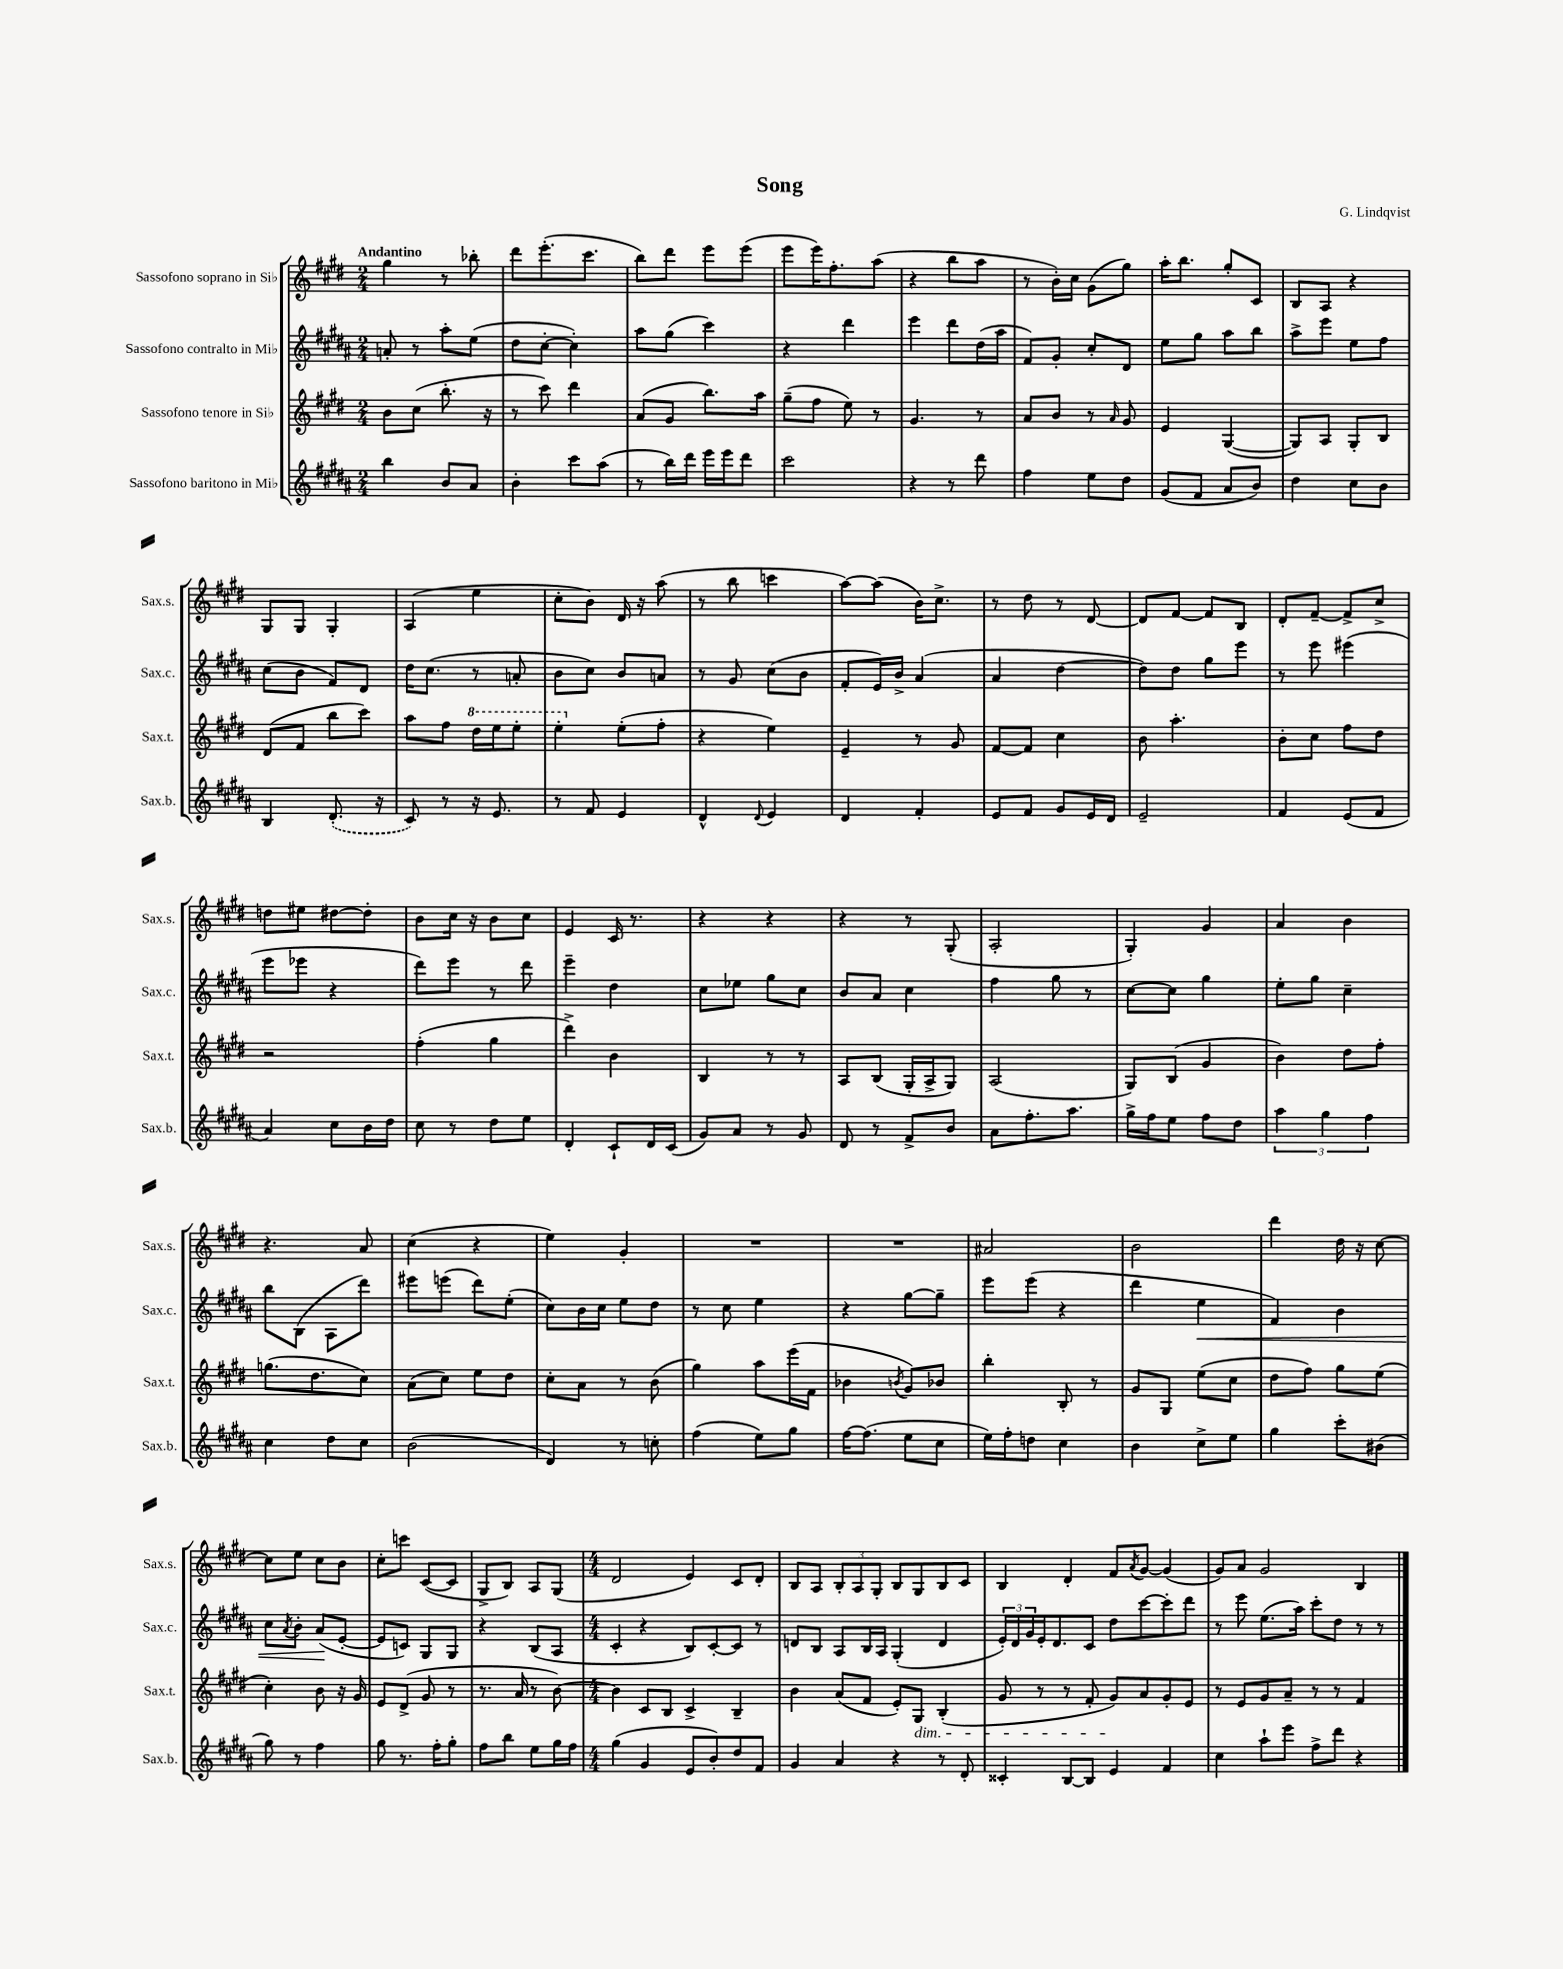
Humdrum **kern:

**kern	**kern	**kern	**dynam	**kern
*part4	*part3	*part2	*part2	*part1
*staff4	*staff3	*staff2	*staff2	*staff1
*I"Sassofono baritono in Mi♭	*I"Sassofono tenore in Si♭	*I"Sassofono contralto in Mi♭	*	*I"Sassofono soprano in Si♭
*I'Sax.b.	*I'Sax.t.	*I'Sax.c.	*	*I'Sax.s.
*clefG2	*clefG2	*clefG2	*	*clefG2
*k[f#c#g#d#a#]	*k[f#c#g#d#]	*k[f#c#g#d#a#]	*	*k[f#c#g#d#]
*M2/4	*M2/4	*M2/4	*	*M2/4
=1	=1	=1	=1	=1
!	!	!	!	!LO:TX:a:B:t=Andantino
4bb\	8b\L	8an'/	.	4gg#\
.	(8cc#\J	8r	.	.
8b/L	8.bb'\	8aa#'\L	.	8r
8a#/J	.	(8ee\J	.	8bb-X'\
.	16r	.	.	.
=2	=2	=2	=2	=2
4b'\	8r	8dd#\L	.	8ddd#\L
.	8ccc#\)	[8cc#'\J	.	(8.eee'\
8ccc#\L	4ddd#\	4cc#'\])	.	.
.	.	.	.	8.ccc#\J
(8aa#\J	.	.	.	.
=3	=3	=3	=3	=3
8r	(8a/L	8aa#\L	.	8bb\L)
16bb\LL)	8g#/J	(8gg#\J	.	8ddd#\J
16ddd#\JJ	.	.	.	.
16eee\LL	8.bb\L)	4ccc#\)	.	8eee\L
16eee\J	.	.	.	.
8ddd#\J	.	.	.	(8eee\J
.	16aa\Jk	.	.	.
=4	=4	=4	=4	=4
2ccc#\	(8gg#~\L	4r	.	8eee\L
.	8ff#\J	.	.	16eee\K)
.	.	.	.	8.ff#'\
.	8ee\)	4ddd#\	.	.
.	8r	.	.	(8aa\J
=5	=5	=5	=5	=5
4r	4.g#/	4eee\	.	4r
8r	.	8ddd#\L	.	8bb\L
8ddd#\	8r	(16dd#\L	.	8aa\J
.	.	16aa#\JJ	.	.
=6	=6	=6	=6	=6
4ff#\	8a/L	8f#/L)	.	8r
.	8b/J	8g#'/J	.	16b'\LL)
.	.	.	.	16cc#\JJ
8ee\L	8r	8cc#'/L	.	(8g#\L
.	16qqa/	.	.	.
8dd#\J	8g#/	8d#/J	.	8gg#\J)
=7	=7	=7	=7	=7
(8g#/L	4e/	8ee\L	.	16aa'\KL
.	.	.	.	8.bb\J
8f#/J	.	8gg#\J	.	.
8a#/L	([4G#/	8aa#\L	.	8gg#'/L
8b/J)	.	8bb\J	.	8c#/J
=8	=8	=8	=8	=8
4dd#\	8G#/L])	8aa#^\L	.	8B/L
.	8A/J	8eee\J	.	8A/J
8cc#\L	8G#'/L	8ee\L	.	4r
8b\J	8B/J	8ff#\J	.	.
!!LO:LB:g=z
=9	=9	=9	=9	=9
4B/	(8d#/L	(8cc#\L	.	8G#/L
.	8f#/J	8b\J	.	8G#/J
(8.d#'/	8bb\L	8f#/L)	.	4G#'/
.	8ccc#\J)	8d#/J	.	.
16r	.	.	.	.
=10	=10	=10	=10	=10
8c#/)	8aa\L	16dd#\KL	.	(4A/
.	.	(8.cc#\J	.	.
8r	8ff#\J	.	.	.
*	*8va	*	*	*
16r	16ddd#\LL	8r	.	4ee\
8.e/	16eee\J	.	.	.
.	8eee'\J	8an'/	.	.
=11	=11	=11	=11	=11
8r	4eee'\	8b\L	.	8cc#'\L
8f#/	.	8cc#\J)	.	8b\J)
*	*X8va	*	*	*
4e/	(8ee'\L	8b/L	.	16d#/
.	.	.	.	16r
.	8ff#'\J	8an/J	.	(8aa\
=12	=12	=12	=12	=12
4d#^^/	4r	8r	.	8r
.	.	8g#/	.	8bb\
8qqd#/	.	.	.	.
4e/	4ee\)	(8cc#\L	.	4cccn\
.	.	8b\J	.	.
=13	=13	=13	=13	=13
4d#/	4e~/	8f#'/L	.	[8aa\L)
.	.	16e/L)	.	(8aa\J]
.	.	16b^/JJ	.	.
4f#'/	8r	(4a#/	.	16b\KL)
.	.	.	.	8.cc#^\J
.	8g#/	.	.	.
=14	=14	=14	=14	=14
8e/L	[8f#/L	4a#/	.	8r
8f#/J	8f#/J]	.	.	8dd#\
8g#/L	4cc#\	[4dd#\	.	8r
16e/L	.	.	.	[8d#/
16d#/JJ	.	.	.	.
=15	=15	=15	=15	=15
2e~/	8b\	8dd#\L])	.	8d#/L]
.	4.aa'\	8dd#\J	.	[8f#/J
.	.	8gg#\L	.	8f#/L]
.	.	8eee\J	.	8B/J
=16	=16	=16	=16	=16
4f#/	8b'\L	8r	.	8d#'/L
.	8cc#\J	8eee\	.	[8f#~/J
(8e/L	8ff#\L	(4eee#X\	.	8f#^/L]
8f#/J	8dd#\J	.	.	8cc#^/J
!!LO:LB:g=z
=17	=17	=17	=17	=17
4a#/)	2r	8eee\L	.	8ddn\L
.	.	8eee-X\J	.	8ee#X\J
8cc#\L	.	4r	.	[8dd#X\L
16b\L	.	.	.	8dd#'\J]
16dd#\JJ	.	.	.	.
=18	=18	=18	=18	=18
8cc#\	(4ff#'\	8ddd#\L)	.	8b\L
8r	.	8eee\J	.	16cc#\Jk
.	.	.	.	16r
8dd#\L	4gg#\	8r	.	8b\L
8ee\J	.	8ddd#\	.	8cc#\J
=19	=19	=19	=19	=19
4d#'/	4ddd#^\)	4eee~\	.	4e/
8c#`/L	4b\	4dd#\	.	16c#/
.	.	.	.	8.r
16d#/L	.	.	.	.
(16c#/JJ	.	.	.	.
=20	=20	=20	=20	=20
8g#/L)	4B/	8cc#\L	.	4r
8a#/J	.	8ee-X\J	.	.
8r	8r	8gg#\L	.	4r
8g#/	8r	8cc#\J	.	.
=21	=21	=21	=21	=21
8d#/	8A/L	8b/L	.	4r
8r	(8B/J	8a#/J	.	.
8f#^/L	16G#'/LL	4cc#\	.	8r
.	16A^/J	.	.	.
8b/J	8G#/J)	.	.	(8G#'/
=22	=22	=22	=22	=22
8a#\L	(2A/	4ff#\	.	2A'/
8.ff#'\	.	.	.	.
.	.	8gg#\	.	.
8.aa#\J	.	.	.	.
.	.	8r	.	.
=23	=23	=23	=23	=23
16gg#^\LL	8G#/L)	[8cc#\L	.	4G#'/)
16ff#\J	.	.	.	.
8ee\J	(8B/J	8cc#\J]	.	.
8ff#\L	4g#/	4gg#\	.	4g#/
8dd#\J	.	.	.	.
=24	=24	=24	=24	=24
6aa#\	4b\)	8ee'\L	.	4a/
.	.	8gg#\J	.	.
6gg#\	.	.	.	.
.	8dd#\L	4cc#~\	.	4b\
6ff#\	.	.	.	.
.	8ff#'\J	.	.	.
!!LO:LB:g=z
=25	=25	=25	=25	=25
4cc#\	(8.ggn\L	8bb\L	.	4.r
.	.	(8B\J	.	.
.	8.dd#\	.	.	.
8dd#\L	.	8A#\L	.	.
8cc#\J	8cc#\J)	8ddd#\J)	.	8a/
=26	=26	=26	=26	=26
(2b\	(8a\L	8eee#X\L	.	(4cc#\
.	8cc#\J)	(8eeen\J	.	.
.	8ee\L	8ddd#\L)	.	4r
.	8dd#\J	(8ee'\J	.	.
=27	=27	=27	=27	=27
4d#/)	8cc#'\L	8cc#\L)	.	4ee\)
.	8a\J	16b\L	.	.
.	.	16cc#\JJ	.	.
8r	8r	8ee\L	.	4g#'/
8ccn'\	(8b\	8dd#\J	.	.
=28	=28	=28	=28	=28
(4ff#\	4gg#\)	8r	.	2r
.	.	8cc#\	.	.
8ee\L)	8aa\L	4ee\	.	.
8gg#\J	(16eee\L	.	.	.
.	16f#\JJ	.	.	.
=29	=29	=29	=29	=29
[16ff#\KL	4b-X\	4r	.	2r
(8.ff#\J]	.	.	.	.
.	8qbn/	.	.	.
8ee\L	8g#/L)	[8gg#\L	.	.
8cc#\J	8b-X/J	8gg#~\J]	.	.
=30	=30	=30	=30	=30
16ee\LL)	4bb'\	8eee\L	.	2a#X/
16ff#'\J	.	.	.	.
8ddn\J	.	(8eee\J	.	.
4cc#\	8B'/	4r	.	.
.	8r	.	.	.
=31	=31	=31	=31	=31
4b\	8g#/L	4ddd#\	.	2b\
.	8G#/J	.	.	.
!	!	!	!LO:HP:b	!
8cc#^\L	(8ee\L	4ee\	<	.
8ee\J	8cc#\J	.	.	.
=32	=32	=32	=32	=32
4gg#\	8dd#\L	4f#/)	.	4ddd#\
.	8ff#\J)	.	.	.
8ccc#'\L	8gg#\L	4b\	.	16dd#\
.	.	.	.	16r
(8b#X\J	(8ee\J	.	.	[8cc#\
!!LO:LB:g=z
=33	=33	=33	=33	=33
8gg#\)	4cc#'\)	8cc#\L	.	8cc#\L]
.	.	8qa#/	.	.
8r	.	8b'\J	.	8ee\J
4ff#\	8b\	(8a#/L	.	8cc#\L
.	16r	[8e'/J	[	8b\J
.	16g#/	.	.	.
=34	=34	=34	=34	=34
8gg#\	8e/L	8e/L]	.	8cc#'\L
8.r	(8d#^/J	8cn/J)	.	8cccn\J
.	8g#/	8G#/L	.	([8c#/L
16ff#'\KL	.	.	.	.
8gg#'\J	8r	8G#/J	.	8c#/J]
=35	=35	=35	=35	=35
8ff#\L	8.r	4r	.	8G#^/L
8bb\J	.	.	.	8B/J)
.	16a/	.	.	.
8ee\L	8r	(8B/L	.	8A/L
16gg#\L	[8b\)	8A#/J	.	(8G#/J
16ff#\JJ	.	.	.	.
=36	=36	=36	=36	=36
*M4/4	*M4/4	*M4/4	*	*M4/4
(4gg#\	4b\]	4c#'/	.	2d#/
4g#/	8c#/L	4r	.	.
.	8B/J	.	.	.
8e/L	4c#^/	8B/L)	.	4e/)
8b'/)	.	[8c#'/	.	.
8dd#/	4B~/	8c#/J]	.	8c#/L
8f#/J	.	8r	.	8d#'/J
=37	=37	=37	=37	=37
4g#/	4b\	8dn/L	.	8B/L
.	.	8B/J	.	8A/J
4a#/	(8a/L	8A#/L	.	12B'/L
.	.	.	.	12A/
.	8f#/J	16B/L	.	.
.	.	.	.	12G#'/J
.	.	16A#/JJ	.	.
4r	8e'/L)	(4G#'/	.	8B/L
!	!LO:TX:b:i:t=dim.	!	!	!
.	8G#/J	.	.	8G#/
8r	(4B'/	4d/	.	8B/
8d#'/	.	.	.	8c#/J
=38	=38	=38	=38	=38
4c##X'/	8g#/	24e'/LL)	.	4B/
.	.	24d#/	.	.
.	.	24g#/	.	.
.	8r	16e'/J	.	.
.	.	8.d#/	.	.
[8B/L	8r	.	.	4d#'/
8B/J]	8f#'/	8c#/J	.	.
4e/	8g#/L)	8dd#\L	.	8f#/L
.	.	.	.	8qa/
.	8a/	[8ccc#\	.	[8g#/J
4f#/	8g#'/	8ccc#'\]	.	(4g#/]
.	8e/J	8ddd#\J	.	.
=39	=39	=39	=39	=39
4cc#\	8r	8r	.	8g#/L)
.	8e/L	8eee\	.	8a/J
8aa#`\L	8g#/	(8.ee\L	.	2g#/
8eee\J	8a~/J	.	.	.
.	.	16aa#\Jk)	.	.
8ff#^\L	8r	8ccc#'\L	.	.
8ddd#\J	8r	8dd#\J	.	.
4r	4f#/	8r	.	4B/
.	.	8r	.	.
==	==	==	==	==
*-	*-	*-	*-	*-
